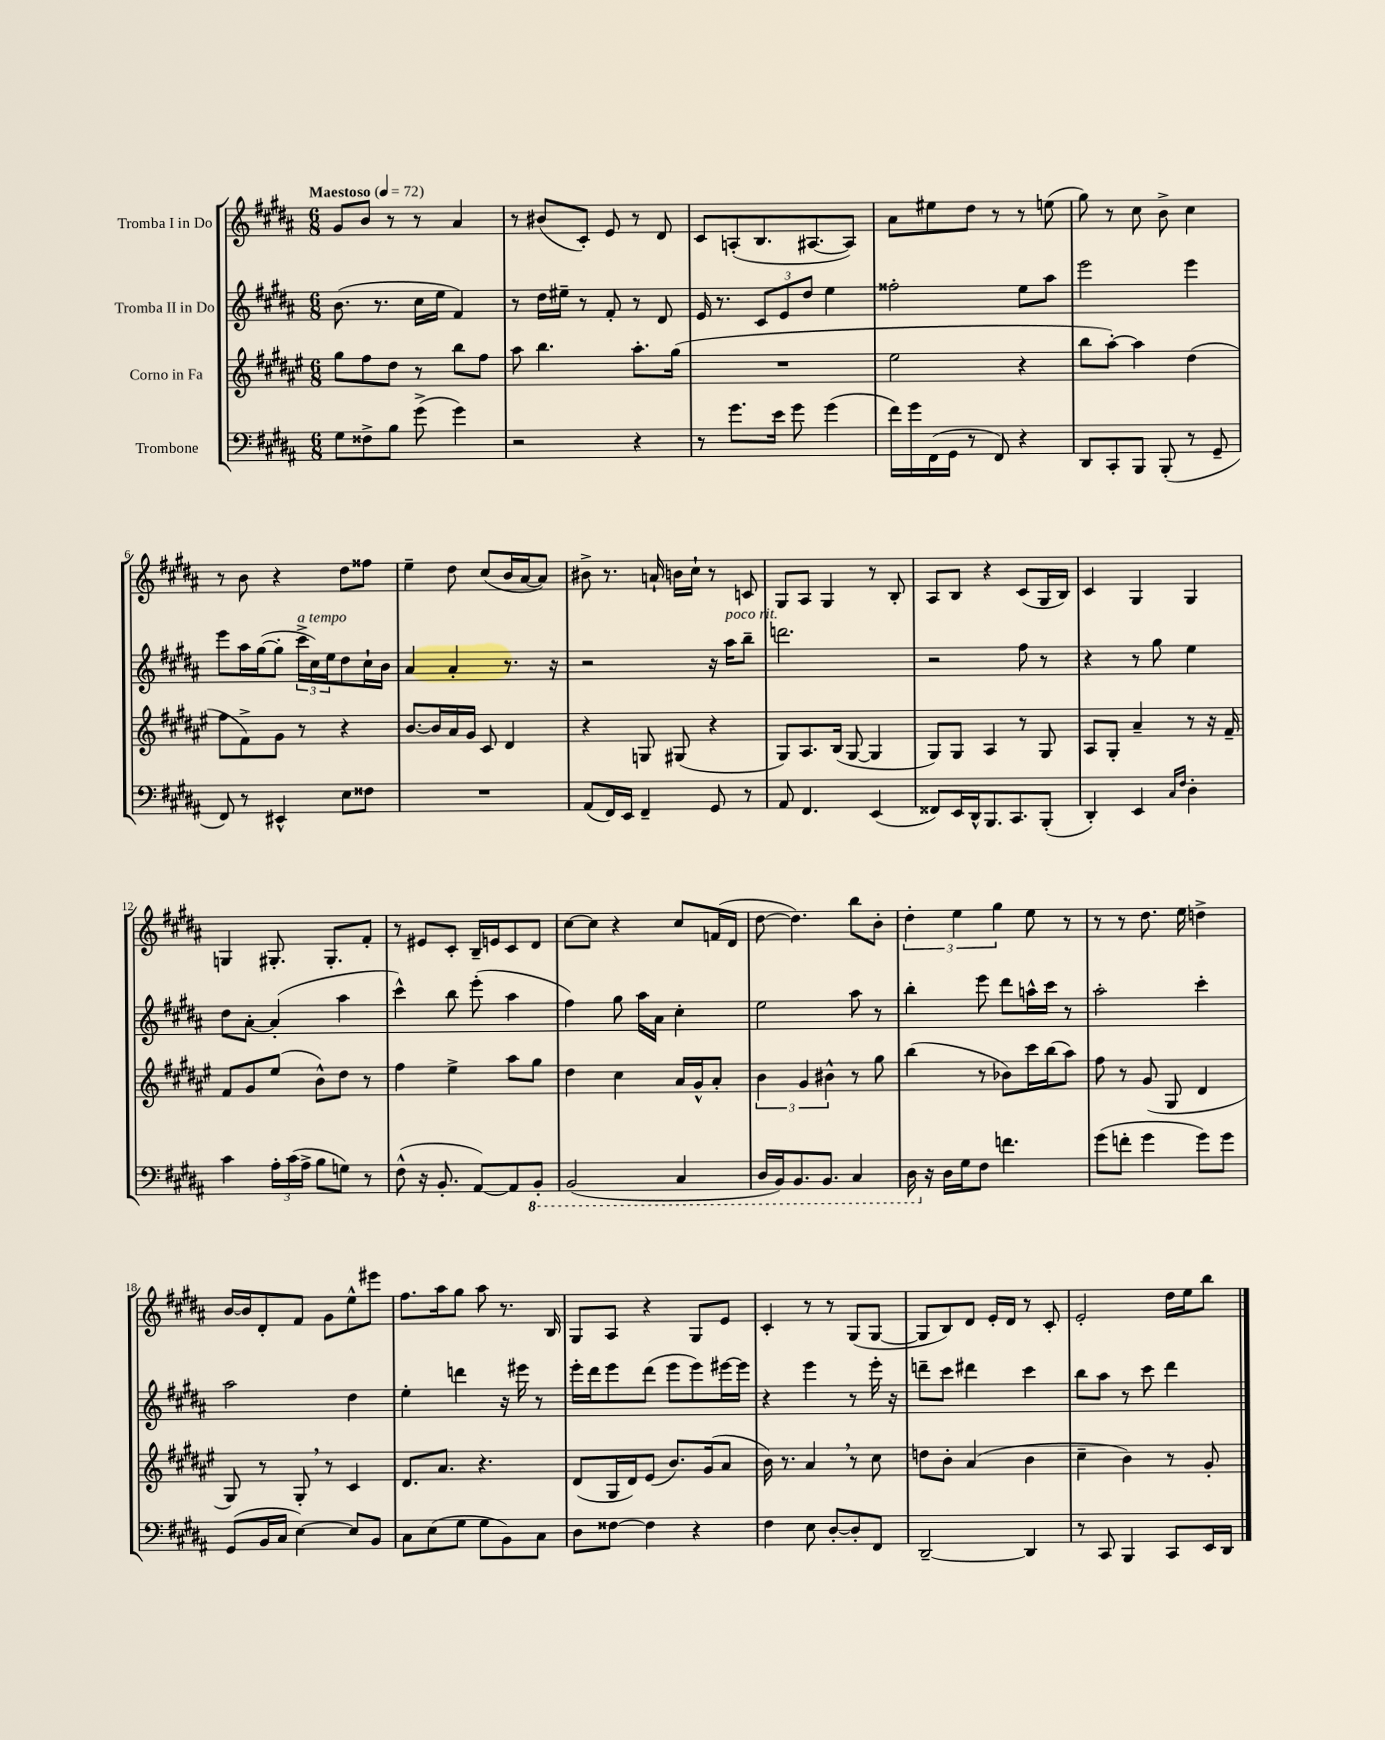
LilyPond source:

<<
\new StaffGroup <<
\new Staff = "s0" \with { instrumentName = "Tromba I in Do" } {
    \clef treble \key b \major \numericTimeSignature \time 6/8 \tempo "Maestoso" 4 = 72
    gis'8 b'8 r8 r8 ais'4 |
    r8 bis'8( cis'8-.) e'8 r8 dis'8 |
    cis'8 a8-.( b8. ais8.~ ais8) |
    ais'8 eis''8 dis''8 r8 r8 e''8( |
    gis''8) r8 cis''8 b'8-> cis''4 |
    r8 b'8 r4 dis''8 fisis''8 |
    e''4-- dis''8 cis''8( b'16 ais'16~ ais'8) |
    bis'8-> r8. a'16-! b'16 cis''16-! r8 c'8 |
    gis8 ais8 gis4 r8 b8-. |
    ais8 b8 r4 cis'8( gis16 b16) |
    cis'4 gis4 gis4 |
    g4 gis8.-. gis8.-. fis'8-. |
    r8 eis'8 cis'8-. b16-- e'16 cis'8 dis'8 |
    cis''8~ cis''8 r4 cis''8 f'16( dis'16 |
    dis''8~ dis''4.) b''8 b'8-. |
    \tuplet 3/2 { dis''4-. e''4 gis''4 } e''8 r8 |
    r8 r8 dis''8. e''16 d''4-> |
    b'16~ b'16 dis'8-. fis'8 gis'8 e''8-^ eis'''8 |
    fis''8. ais''16 gis''8 ais''8 r8. b16 |
    gis8 ais8 r4 gis8 e'8 |
    cis'4-. r8 r8 gis8( gis8~ |
    gis8 b8) dis'8 e'16-. dis'16 r8 cis'8-. |
    e'2-. dis''16 e''16 b''8 \bar "|." |
}
\new Staff = "s1" \with { instrumentName = "Tromba II in Do" } {
    \clef treble \key b \major \numericTimeSignature \time 6/8
    b'8.( r8. cis''16 e''16 fis'4) |
    r8 dis''16 eis''16-- r8 fis'8-. r8 dis'8 |
    e'16 r8. \tuplet 3/2 { cis'8 e'8 dis''8 } e''4 |
    fisis''2-. e''8 ais''8 |
    e'''2 e'''4 |
    e'''8 ais''16 gis''16~( gis''8-. \tuplet 3/2 { cis'''16->^\markup { \italic "a tempo" } cis''16) e''16 } dis''8 cis''16-! b'16 |
    ais'4 ais'4-. r8. r16 |
    r2 r16 ais''16^\markup { \italic "poco rit." } b''8-- |
    d'''2. |
    r2 fis''8 r8 |
    r4 r8 gis''8 e''4 |
    dis''8 ais'8~-. ais'4-.( ais''4 |
    cis'''4-^) b''8 e'''8-.( ais''4 |
    fis''4) gis''8 ais''16 ais'16 cis''4-. |
    e''2 ais''8 r8 |
    b''4-. e'''8 dis'''8 a''16-^ cis'''16 r8 |
    ais''2-. cis'''4-. |
    ais''2 dis''4 |
    e''4-. d'''4 r16 eis'''16 r8 |
    e'''16-. dis'''16 e'''8 dis'''8( e'''8 e'''8) eis'''16~ eis'''16 |
    r4 e'''4 r8 e'''16-. r16 |
    d'''8-- cis'''8 dis'''4 cis'''4 |
    b''8 ais''8 r8 cis'''8 dis'''4 \bar "|." |
}
\new Staff = "s2" \with { instrumentName = "Corno in Fa" } {
    \clef treble \key fis \major \numericTimeSignature \time 6/8
    gis''8 fis''8 dis''8 r8 b''8 fis''8 |
    ais''8 b''4. ais''8.-. gis''16( |
    R2. |
    eis''2 r4 |
    b''8 ais''8~-.) ais''4 dis''4( |
    fis''8 fis'8->) gis'8 r8 r4 |
    b'8.~ b'16 ais'16 gis'16 cis'8 dis'4 |
    r4 g8 gis8( r4 |
    gis8) ais8. b16( gis8~ gis4 |
    gis8) gis8 ais4 r8 gis8 |
    ais8 gis8-. ais'4-- r8 r16 fis'16-- |
    fis'8 gis'8 eis''8( b'8-^) dis''8 r8 |
    fis''4 eis''4-> ais''8 gis''8 |
    dis''4 cis''4 ais'16 gis'16-^ ais'8-. |
    \tuplet 3/2 { b'4 gis'4 bis'4-^ } r8 gis''8 |
    b''4( r8 bes'8) cis'''16 b''16( ais''8) |
    fis''8 r8 gis'8( gis8 dis'4 |
    gis8) r8 gis8-. \breathe r8 cis'4 |
    dis'8. ais'8. r4. |
    dis'8( gis16 dis'16) eis'8( b'8.) gis'16( ais'8 |
    b'16) r8. ais'4 \breathe r8 cis''8 |
    d''8 b'8-. ais'4( b'4 |
    cis''4-- b'4) r8 gis'8-. \bar "|." |
}
\new Staff = "s3" \with { instrumentName = "Trombone" } {
    \clef bass \key b \major \numericTimeSignature \time 6/8
    gis8 fisis8-> b8 gis'8->( gis'4) |
    r2 r4 |
    r8 gis'8. e'16 gis'8 gis'4( |
    fis'16) gis'16 fis,16( gis,16 r8 fis,8) r4 |
    dis,8 cis,8-. b,,8 b,,8-.( r8 gis,8-- |
    fis,8) r8 eis,4-^ e8 fisis8 |
    R2. |
    ais,8( fis,16) e,16 fis,4-- gis,8 r8 |
    ais,8 fis,4. e,4( |
    fisis,8) e,16 dis,16-^ b,,8. cis,8. b,,8-.( |
    dis,4-.) e,4 \grace { cis16 fis16 } dis4-. |
    cis'4 \tuplet 3/2 { ais16-. cis'16( ais16-> } b8 g8) r8 |
    fis8-^( r16 b,8.-. ais,8~) ais,8 \ottava #-1 b,,8-. |
    b,,2( cis,4 |
    dis,16 b,,16) b,,8. b,,8. cis,4 |
    dis,16 \ottava #0 r16 dis16 gis16 fis8 f'4. |
    gis'8( f'8-. gis'4 gis'8) gis'8 |
    gis,8( b,16 cis16 e4~) e8 b,8 |
    cis8 e8( gis8 gis8 b,8) cis8 |
    dis8 fisis8~ fisis4 r4 |
    fis4 e8 dis8~-. dis8-. fis,8 |
    dis,2~-- dis,4 |
    r8 cis,8 b,,4 cis,8 e,16 dis,16 \bar "|." |
}
>>
>>
